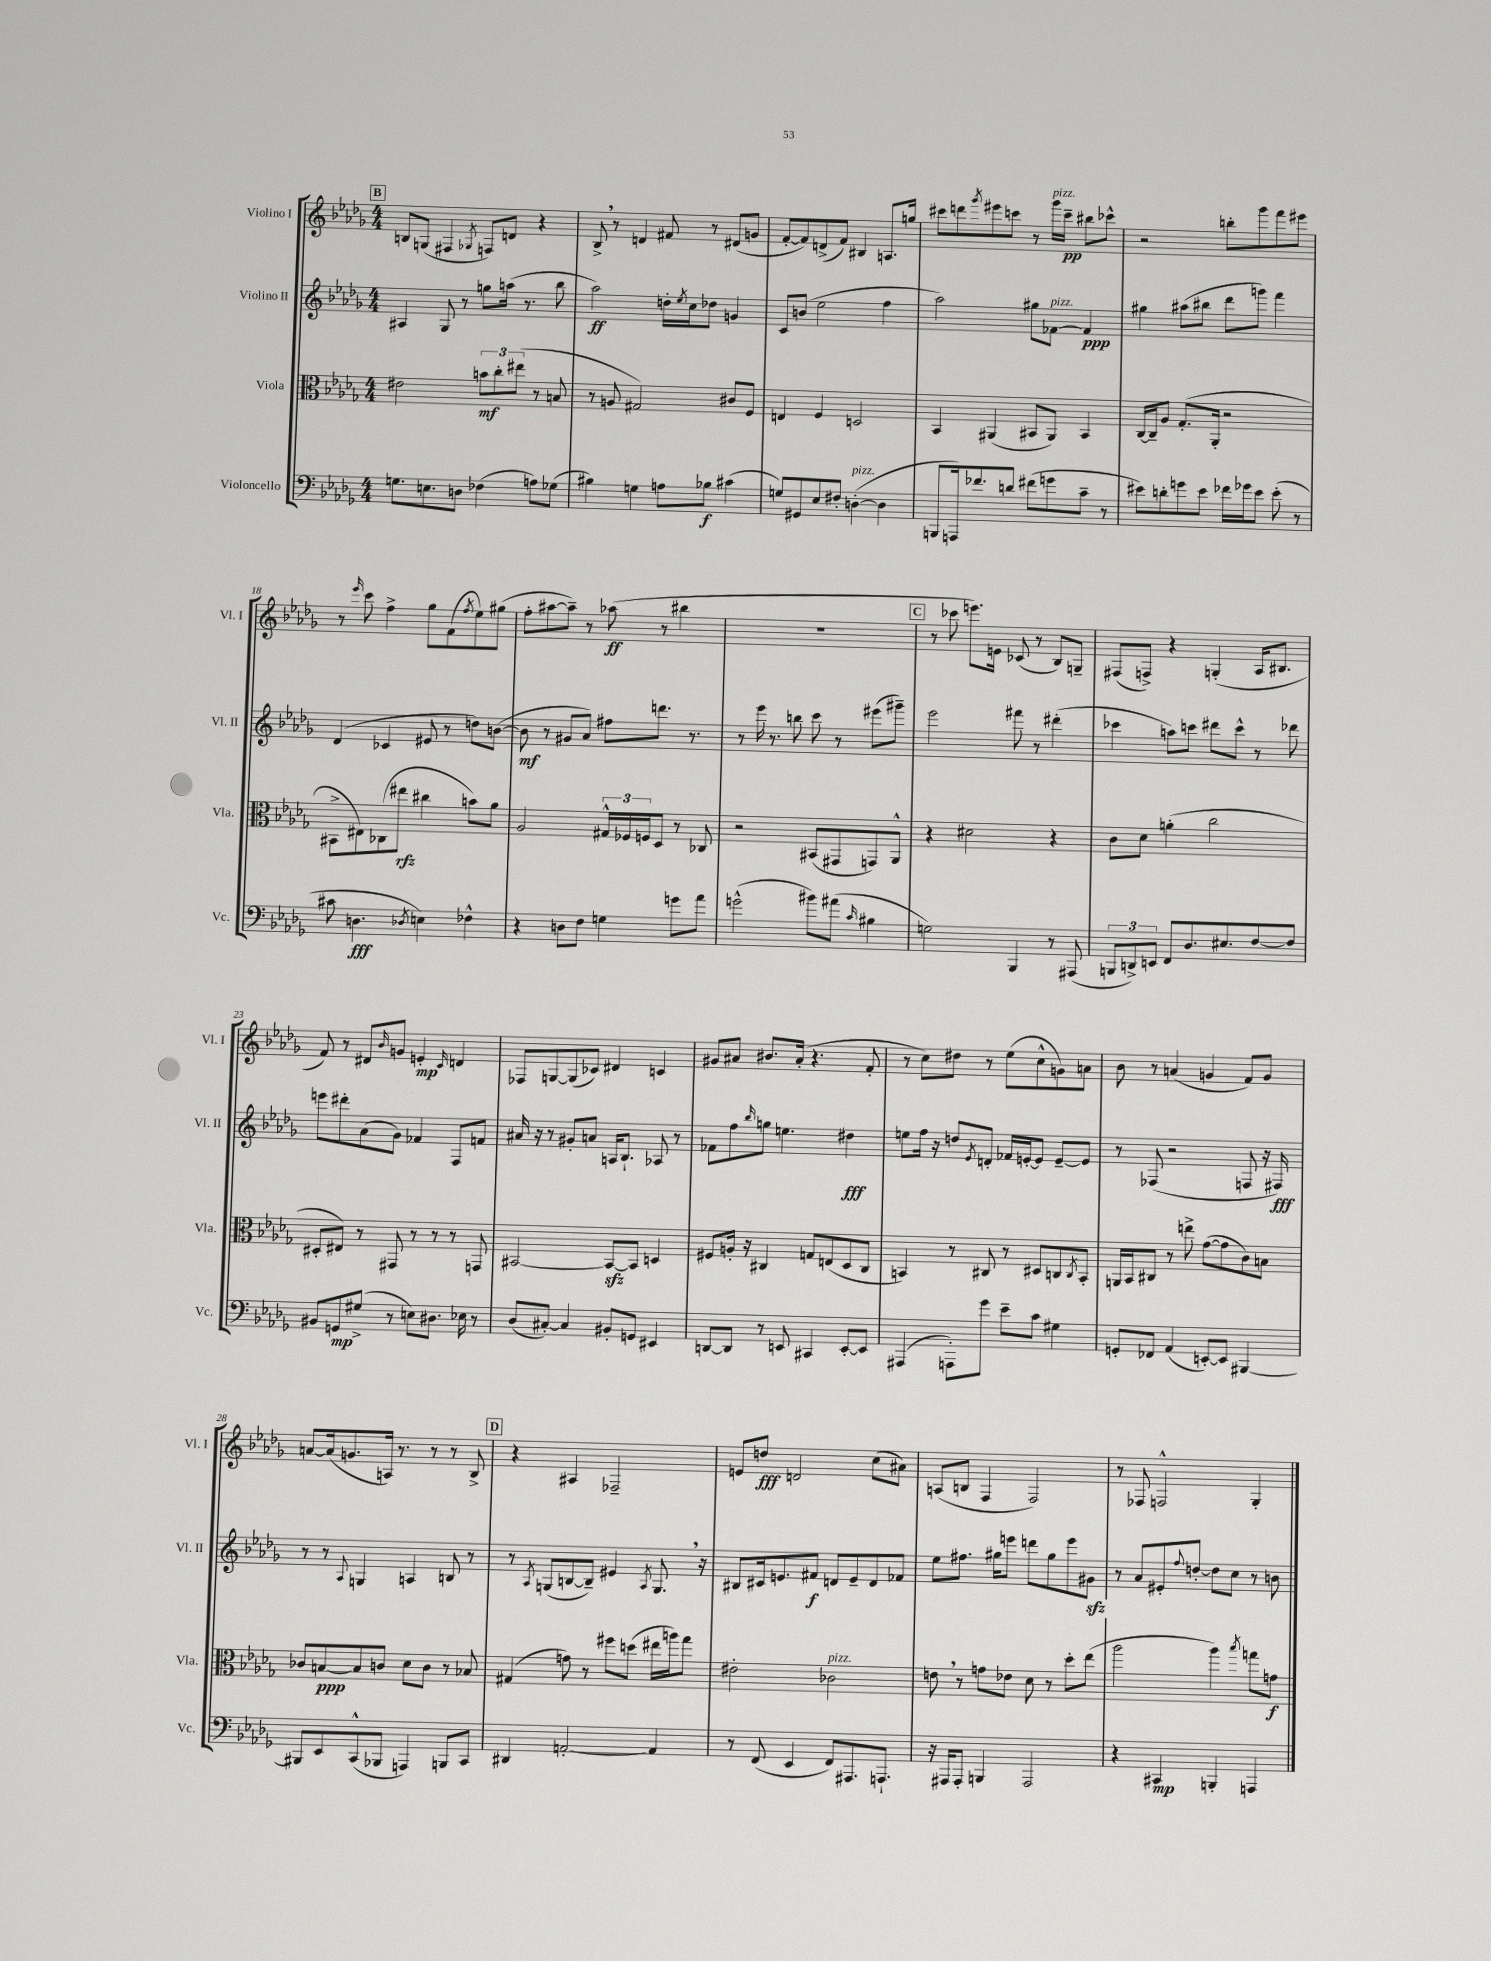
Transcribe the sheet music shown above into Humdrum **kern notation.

**kern	**kern	**kern	**kern
*staff4	*staff3	*staff2	*staff1
*clefF4	*clefC3	*clefG2	*clefG2
*k[b-e-a-d-g-]	*k[b-e-a-d-g-]	*k[b-e-a-d-g-]	*k[b-e-a-d-g-]
*M4/4	*M4/4	*M4/4	*M4/4
8.G	2e#	4A#	8B
.	.	.	(8G
8.E	.	.	.
.	.	8G-	4F#
8D	.	8r	.
.	.	.	8qG-
(4F-	12b	8gg	8F)
.	12cc'	.	.
.	.	(16aa	8d
.	(12ee#	.	.
.	.	8.r	.
8A)	8r	.	4r
(8G-	8B	8bb-	.
=	=	=	=
4B#)	8r	2aa-)	8B-^
.	8A	.	8r
4G	2G#)	.	4d
8A	.	16dd'	8f#
.	.	8qee-	.
.	.	16cc	.
8B-	.	8dd-	8r
(4c#	8c#	4g	(8d#
.	8F	.	8g
=	=	=	=
8G)	4E	8c	[8f'
8GG#	.	(8b	8f])
8E-	4F	2ee-	(8d^
8F#'	.	.	8f)
([4D'	2D	.	4B#
4D]	.	4ff	8.A
.	.	.	16gg
=	=	=	=
8BBB	4BB-	2aa-)	8ccc#
16AAA)	.	.	8ddd
8.f-	.	.	.
.	.	.	8qggg-
.	(4AA#	.	8eee#
8d	.	.	8ccc
(8f#	8BB#	8gg#	8r
8g	8AA#)	[8f-	16ggg-
.	.	.	16ccc~
8c~	4BB#	4f-]	8bb#
8r	.	.	8ccc-^^
=	=	=	=
8e#)	[16C	4gg#	2r
.	16C~]	.	.
8d'	8A-	.	.
8g	(8.G-'	(8aa#	.
8e#	.	8bb#	.
.	16AA-'	.	.
16f-	2r	8ddd-	8bb'
16g-	.	.	.
8e#	.	8ggg)	8ggg-
(8e#'	.	4fff	8fff
8r	.	.	8eee#
=	=	=	=
8c#	8BB#^	(4d-	8r
.	.	.	16qqeee-
4.D	8E#)	.	8ccc
.	(8C-	4c-	4ff^
.	8ee#	.	.
8qD-	.	.	.
4E)	4cc#	8e#	8gg-
.	.	8r	(8f
.	.	.	8qff
4F-^^	8b)	8dd)	8ee-)
.	8a-	([8b	(8gg#
=	=	=	=
4r	2A-	8b]	8ff'
.	.	8r	[8aa#
8D	.	8g#	8aa#~])
8F	.	8a-)	8r
4G	24G#^^	8ff#	(8aa-
.	24F-	.	.
.	24F	.	.
.	8D-	8.ddd	8r
8g	8r	.	4bb#
.	.	8.r	.
8a-	8C-	.	.
=	=	=	=
(2g^^	2r	8r	1r
.	.	16eee-	.
.	.	8.r	.
.	.	8bb	.
8b#)	(8BB#	8ccc	.
(8a#	8GG#	8r	.
16qqc	.	.	.
4B#	8GG)	(8eee#	.
.	8AA-^^	8ggg#~)	.
=	=	=	=
2G)	4r	2eee-	8r
.	.	.	8ccc-
.	2d#	.	8.eee)
.	.	.	16e
4BBB-	.	8fff#	(8c-
.	.	8r	8r
8r	4r	(4ddd#'	8B-)
(8AAA#	.	.	8G~
=	=	=	=
12BBB	8c	4ccc-	(8F#
12DD^)	.	.	.
.	8d-	.	8F^)
12EE	.	.	.
8FF	(4a'	8aa)	4r
8.D-	.	8ccc	.
.	2cc	8ddd#	(4G'
8.E#	.	.	.
.	.	8ccc^^	.
[8F	.	8r	16A-
.	.	.	8.B#
8F]	.	8ddd-	.
=	=	=	=
8BB#	8D#'	8eee	8f)
8GG	8E#)	8ddd#'	8r
(8G#^	8r	(8a-	8d#
.	.	.	16qqb-
8r	8GG#	8g-)	8g
8E)	8r	4f-	4e'
8.D#	8r	.	.
.	.	.	16qqc
.	8r	8F	4d
16E-	.	.	.
8r	8GG	8f	.
=	=	=	=
(8D-	[2BB#	16a#	8F-
.	.	16r	.
[8C#')	.	8r	[8G
4C#]	.	8g#'	(8G]
.	.	8a	8c-)
8BB#'	8BB#_	16A	4d#
.	.	8.B-`	.
8GG	8BB#]	.	.
4EE#	4D	8A-	4c
.	.	8r	.
=	=	=	=
[8DD	8F#	8f-	8g#
8DD]	16A'	8ff	8a#
.	16r	.	.
.	.	16qqbb-	.
8r	4C#	8gg	8.b#
8EE	.	4.ee	.
.	.	.	(16a#'
4CC#	8G	.	4.r
.	(8E	.	.
[8EE'	8D-	4dd#	.
8EE]	8C#	.	8f'
=	=	=	=
(4AAA#	4BB)	8ee	8r
.	.	16ff	8cc)
.	.	16r	.
8AAA')	8r	8dd	8dd#
.	.	8qe-	.
8g-	8C#	8d'	8r
8e-~	8r	16f-	(8ee-
.	.	[16e'	.
8c	8D#	8e]	8cc^^
4G#	8C	[8e~	8g)
.	8qC	.	.
.	8BB'	8e]	8a
=	=	=	=
8GG'	16AA	8r	8b-
.	16BB-	.	.
8FF-	8C#	(8F-	8r
(4AA-	8r	2r	(4a
.	8ee^	.	.
[8EE')	([8g-	.	4g
8EE]	8g-]	.	.
[4BBB#	8c)	8F	8f)
.	8B	16r	8g
.	.	16F#)	.
=	=	=	=
8BBB#]	8c-	8r	[8a
8EE-	[8B	8r	(16a]
.	.	.	8.g
.	.	8qqA-	.
(8CC^^	8B]	4G	.
8BBB-	8c	.	16A)
.	.	.	8.r
4AAA)	8d-	4A	.
.	8c	.	8r
8BBB	8r	8B	8r
8CC	8B-	8r	8B-^
=	=	=	=
4DD#	(4G#	8r	4r
.	.	8qA-	.
.	.	(8G	.
[2AA'	8g)	[8B	4A#
.	8r	8B~])	.
.	8ff#	4e#	2F-~
.	(8dd	.	.
.	.	8qA-	.
4AA]	16ee#	8.G	.
.	16aa)	.	.
.	8gg-	.	.
.	.	16r	.
=	=	=	=
8r	2e#'	8B#	8e
(8FF	.	16c#	8dd
.	.	8.e	.
4EE-	.	.	2d
.	.	8f#	.
8FF)	2c-	8d	.
8.AAA#	.	8e~	.
.	.	8d	(8cc
8.AAA`	.	.	.
.	.	8f-	8a#)
=	=	=	=
16r	8e	8ee-	(8A
16AAA#	.	.	.
8AAA#'	8r	8.ff#	8B
4BBB	8g	.	4F
.	.	16gg#	.
.	8e-	8eee	.
2AAA#	8d-	8ddd	2F)
.	8r	8gg#	.
.	8dd-'	8eee	.
.	(8ee-	8g#	.
=	=	=	=
4r	2aa-	8r	8r
.	.	8a-	8F-
4CC#	.	8e#'	2F^^
.	.	8qqff	.
.	.	[8dd'	.
4BBB'	4aa-)	8dd]	.
.	.	8cc	.
.	8qbb-	.	.
4AAA	8gg	8r	4G-'
.	8g	8b	.
==	==	==	==
*-	*-	*-	*-
